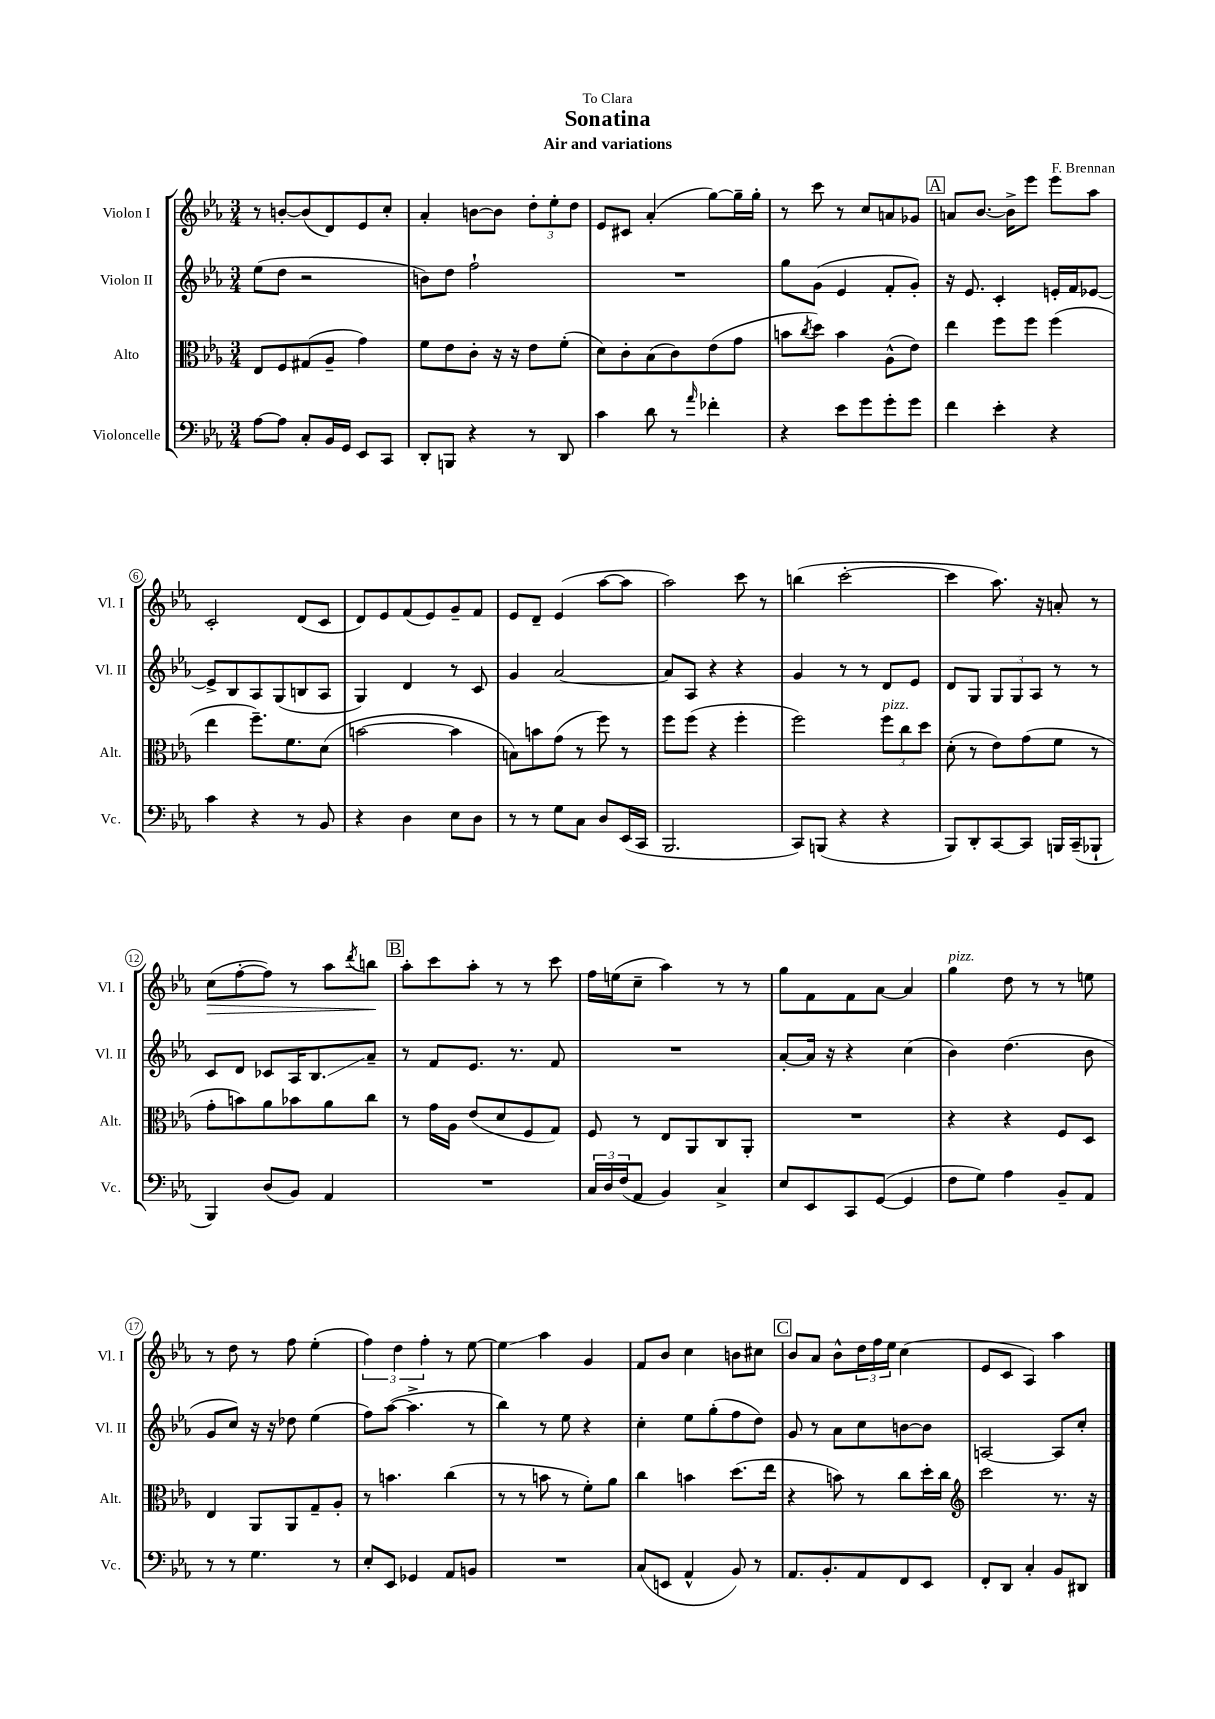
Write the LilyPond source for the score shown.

\header { title = "Sonatina" composer = "F. Brennan" subtitle = "Air and variations" dedication = "To Clara" }
<<
\new StaffGroup <<
\new Staff = "s0" \with { instrumentName = "Violon I" shortInstrumentName = "Vl. I" } {
    \clef treble \key ees \major \numericTimeSignature \time 3/4
    r8 b'8~-. b'8( d'8) ees'8 c''8-. |
    aes'4-. b'8~ b'8 \tuplet 3/2 { d''8-. ees''8-. d''8 } |
    ees'8 cis'8 aes'4-.( g''8~) g''16-- g''16-. |
    r8 c'''8 r8 c''8 a'8 ges'8 |
    \mark \markup { \box "A" } a'8 bes'8.~ bes'16-> ees'''8 ees'''8 aes''8 |
    c'2-. d'8( c'8 |
    d'8) ees'8 f'8( ees'8) g'8-- f'8 |
    ees'8 d'8-- ees'4( aes''8~ aes''8 |
    aes''2) c'''8 r8 |
    b''4( c'''2~-. |
    c'''4 aes''8.) r16 a'8-. r8 |
    c''8\>( f''8~-. f''8) r8 aes''8 \acciaccatura { d'''8 } b''8\! |
    \mark \markup { \box "B" } aes''8-. c'''8 aes''8-. r8 r8 c'''8 |
    f''16 e''16( c''8-- aes''4) r8 r8 |
    g''8 f'8 f'8 aes'8~ aes'4 |
    g''4^\markup { \italic "pizz." } d''8 r8 r8 e''8 |
    r8 d''8 r8 f''8 ees''4-.( |
    \tuplet 3/2 { f''4) d''4 f''4-. } r8 ees''8~ |
    ees''4\glissando aes''4 g'4 |
    f'8 bes'8 c''4 b'8 cis''8 |
    \mark \markup { \box "C" } bes'8 aes'8 bes'8-^ \tuplet 3/2 { d''16 f''16 ees''16 } c''4( |
    ees'8 c'8 aes4) aes''4 \bar "|." |
}
\new Staff = "s1" \with { instrumentName = "Violon II" shortInstrumentName = "Vl. II" } {
    \clef treble \key ees \major \numericTimeSignature \time 3/4
    ees''8( d''8 r2 |
    b'8) d''8 f''2-! |
    R2. |
    g''8 g'8( ees'4 f'8-. g'8-.) |
    \mark \markup { \box "A" } r16 ees'8. c'4-. e'16-. f'16 ees'8~ |
    ees'8-> bes8 aes8 g8( b8 aes8 |
    g4) d'4 r8 c'8 |
    g'4 aes'2~ |
    aes'8 aes8 r4 r4 |
    g'4 r8 r8 d'8 ees'8 |
    d'8 g8 \tuplet 3/2 { g8 g8 aes8 } r8 r8 |
    c'8 d'8 ces'8 aes16 bes8.\glissando aes'8-- |
    \mark \markup { \box "B" } r8 f'8 ees'8. r8. f'8 |
    R2. |
    aes'8~-. aes'16 r16 r4 c''4( |
    bes'4) d''4.( bes'8 |
    g'8 c''8) r16 r16 des''8 ees''4( |
    f''8) aes''8~( aes''4.-> r8 |
    bes''4) r8 ees''8 r4 |
    c''4-. ees''8 g''8-.( f''8 d''8) |
    \mark \markup { \box "C" } g'8 r8 aes'8 c''8 b'8~ b'8 |
    a2~ a8 c''8-. \bar "|." |
}
\new Staff = "s2" \with { instrumentName = "Alto" shortInstrumentName = "Alt." } {
    \clef alto \key ees \major \numericTimeSignature \time 3/4
    ees8 f8 gis8( aes8-- g'4) |
    f'8 ees'8 c'8-. r16 r16 ees'8 f'8-.( |
    d'8) c'8-. bes8( c'8) ees'8( g'8 |
    b'8 \acciaccatura { c''8 } d''8) b'4 aes8-^( ees'8) |
    \mark \markup { \box "A" } ees''4 f''8 f''8 f''4( |
    ees''4 f''8.--) f'8. d'8( |
    b'2~ b'4 |
    b8) b'8 g'8( r8 f''8) r8 |
    f''8 f''8( r4 f''4-. |
    f''2) \tuplet 3/2 { f''8^\markup { \italic "pizz." } c''8 d''8 } |
    d'8-.( r8 ees'8) g'8( f'8 r8 |
    g'8-. b'8) aes'8 bes'8 aes'8 c''8 |
    \mark \markup { \box "B" } r8 g'16 aes16 ees'8( d'8 f8 g8) |
    f8 r8 ees8 aes,8 c8 aes,8-. |
    R2. |
    r4 r4 f8 d8 |
    ees4 aes,8 aes,8 g8-- aes8-. |
    r8 b'4. c''4( |
    r8 r8 b'8 r8 f'8-.) aes'8 |
    c''4 b'4 d''8.( ees''16 |
    \mark \markup { \box "C" } r4 b'8) r8 c''8 d''16-. c''16 |
    \clef treble c'''2 r8. r16 \bar "|." |
}
\new Staff = "s3" \with { instrumentName = "Violoncelle" shortInstrumentName = "Vc." } {
    \clef bass \key ees \major \numericTimeSignature \time 3/4
    aes8~ aes8 c8-. bes,16 g,16 ees,8 c,8 |
    d,8-. b,,8 r4 r8 d,8 |
    c'4 d'8 r8 \grace { aes'16 } fes'4-. |
    r4 ees'8 g'8 g'8-. g'8 |
    \mark \markup { \box "A" } f'4 ees'4-. r4 |
    c'4 r4 r8 bes,8 |
    r4 d4 ees8 d8 |
    r8 r8 g8 c8 d8 ees,16( c,16 |
    bes,,2. |
    c,8) b,,8( r4 r4 |
    bes,,8) d,8-. c,8~ c,8 b,,16 c,16--( bes,,8-! |
    bes,,4) d8( bes,8) aes,4 |
    \mark \markup { \box "B" } R2. |
    \tuplet 3/2 { c16 d16 f16( } aes,8 bes,4) c4-> |
    ees8 ees,8 c,8 g,8~( g,4 |
    f8 g8) aes4 bes,8-- aes,8 |
    r8 r8 g4. r8 |
    ees8-. ees,8 ges,4 aes,8 b,8 |
    R2. |
    c8( e,8 aes,4-^ bes,8) r8 |
    \mark \markup { \box "C" } aes,8. bes,8.-. aes,8 f,8 ees,8 |
    f,8-. d,8 c4-. bes,8 dis,8 \bar "|." |
}
>>
>>
\layout { \context { \Score \override BarNumber.stencil = #(make-stencil-circler 0.1 0.3 ly:text-interface::print) } }
